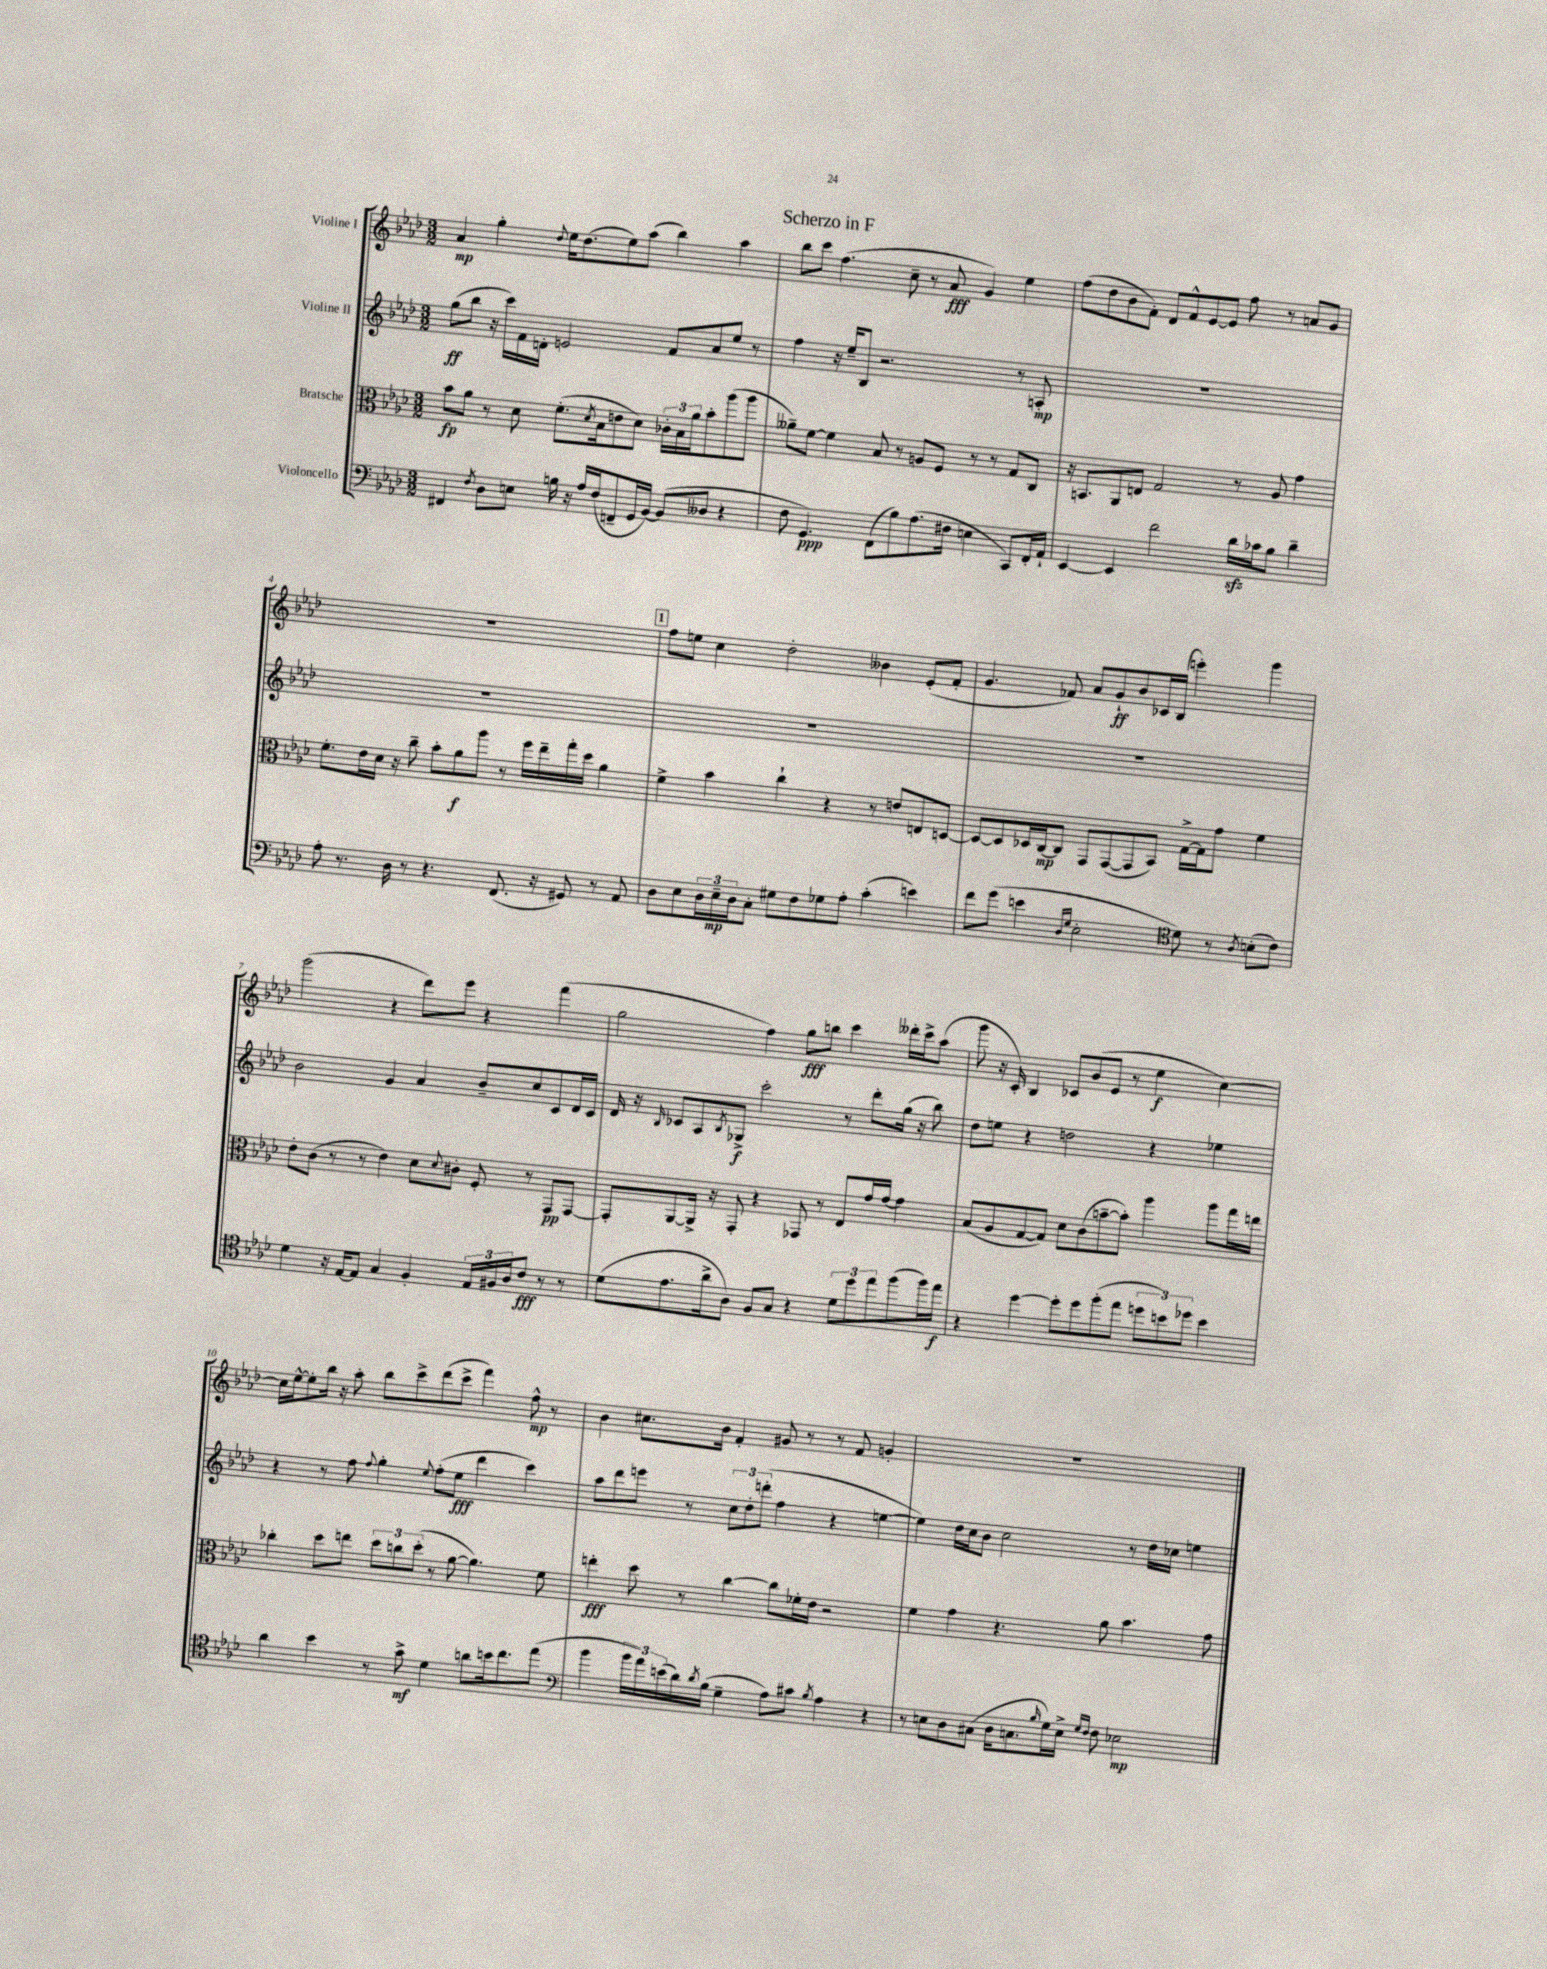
\header { title = "Scherzo in F" }
<<
\new StaffGroup <<
\new Staff = "s0" \with { instrumentName = "Violine I" } {
    \clef treble \key aes \major \numericTimeSignature \time 3/2
    aes'4\mp g''4-. \appoggiatura { des''8 } ees''16 des''8.( ees''8) aes''8( bes''4) aes''4 |
    bes''8 c'''8 f''4.( c''8-- r8 aes'8\fff g'4) ees''4 |
    f''8( des''8 bes'8 f'8-.) des'8 f'8-^ ees'8~ ees'8 f''8 r8 a'8 g'8 |
    R1. |
    \mark \markup { \box "1" } f''8 e''8 c''4 des''2-. beses'4 ees'8-.( f'8-. |
    g'4. fes'8) aes'8 g'8-!\ff bes'8 ces'16 bes16( e'''4-.) g'''4 |
    g'''2( r4 des'''8) ees'''8 r4 f'''4( |
    g''2 f''4) g''8\fff b''8 c'''4 deses'''16-. c'''16-> aes''8( |
    g'''8 r16 c'16-.) bes4 ces'8 bes'8( ees'8 r8 ees''4\f c''4~) |
    c''16 ees''16~-^ ees''8-. bes''16 r16 aes''8-. bes''8 c'''8-> des'''8( c'''8-> f'''4) f''8-^\mp r8 |
    bes'4 cis''8. bes'16 f'4-. gis'8 r8 r8 f'8 g'4-. |
    R1. \bar "|." |
}
\new Staff = "s1" \with { instrumentName = "Violine II" } {
    \clef treble \key aes \major \numericTimeSignature \time 3/2
    g''8\ff( bes''8 r16 c'''16) f'16 d'16-. e'2 f'8 aes'8 ees''8 r8 |
    f''4 r16 ees''16-- bes8 r2. r8 a8-.\mp |
    R1. |
    R1. |
    \mark \markup { \box "1" } R1. |
    R1. |
    bes'2 g'4 aes'4 bes'8-- c''8 c'8 des'16 c'16 |
    des'16 r16 \grace { bes16 } ces'8 aes8 \acciaccatura { bes8 } ges8->\f c'''2-. r8 des'''8-. g''16( r16 bes''8) |
    des''8 e''8 r4 d''2 r4 ees''4 |
    r4 r8 f''8 \appoggiatura { f''8 } g''4-. \appoggiatura { ees''8 } f''8-.( ees''8\fff des'''4 c'''4) |
    aes''8 des'''8 e'''8 r8 \tuplet 3/2 { c''8 des''8-. d'''8-.( } f''4 r4 e''4~ |
    e''4) des''16 c''16 bes'8 c''2 r8 des''16 ces''16 e''4 \bar "|." |
}
\new Staff = "s2" \with { instrumentName = "Bratsche" } {
    \clef alto \key aes \major \numericTimeSignature \time 3/2
    bes'8\fp aes'8 r8 des'8 f'8.-.( \acciaccatura { des'8 } bes16 e'8 des'8) \tuplet 3/2 { ces'16-. bes16 aes'16 } bes'8-. aes''8( aes''8 |
    aeses'8--) f'8~ f'4 bes8 r8 a8 f8 r8 r8 g8 c8 |
    r16 b,8. aes,8 e8 g2 r8 aes8 g'4 |
    f'8.-. ees'16 des'16 r16 c''8-- bes'8-. aes'8\f aes''8 r8 f''16 ees''16-- g''16-. des''16 aes'4 |
    \mark \markup { \box "1" } f'4-> bes'4 c''4-! r4 r8 e'8 e8 d8~ |
    d8~ d8 des16 c16~\mp c8 g,8 g,8~( g,8 bes,8) g16~-> g16 g'8 f'4 |
    ees'8-. c'8( r8 r8 ees'4) des'8 \appoggiatura { des'8 } cis'8-. f8-. r8 g,8\pp g,8~ |
    g,8-. aes,8~ aes,16-> r16 g,8-. r4 ges,8 r8 ees8 g'16 g'16~ g'4 |
    bes8( aes8 g8~ g8) des'8 c'8( b'8~-- b'8-.) aes''4 aes''8 g''16 e''16 |
    ces''4-. des''8 e''8 \tuplet 3/2 { des''8 c''8 des''8-.( } r8 aes'8~ aes'4.) f'8 |
    e''4-.\fff des''8 r8 c''4~ c''8 fes'16-. ees'16 r2 |
    f'4 g'4 r4. aes'8 bes'4. g'8 \bar "|." |
}
\new Staff = "s3" \with { instrumentName = "Violoncello" } {
    \clef bass \key aes \major \numericTimeSignature \time 3/2
    fis,4 \acciaccatura { f8 } des8 e8 b16 r16 aes16 f16( f,8-- g,16 bes,16~) bes,8( deses8 r4 |
    f8 g,4.\ppp) f,8( bes8) aes8.( fis16 e4 c,8) f,16-. aes,16-! |
    ees,4~ ees,4 f'2 des'16\sfz ces'16 bes8 des'4-- |
    aes8-. r8. des16 r8 r4. f,8.( r16 gis,8) r8 aes,8 |
    \mark \markup { \box "1" } des8 ees8 \tuplet 3/2 { des16 ees16--\mp des16 } c8-. gis8 f8 ges8 aes8-. c'4-.( e'4) |
    f'8 g'8( e'4 \grace { des16 g16 } ees2-. \clef tenor des'8) r8 \acciaccatura { aes8 } b8-.( c'8) |
    des'4 r16 ees16~ ees8 g4 f4-. \tuplet 3/2 { ees16 fis16 aes16 } c'8\fff r8 r8 |
    des'8( ees'8. aes'16-> aes8) f8 g8 r4 \tuplet 3/2 { des'8 des''8 ees''8 } f''8( f''16) ees''16\f |
    r4 des''4~ des''8-. des''8 f''8-.( ees''8 \tuplet 3/2 { d''8 b'8) des''8 } b'4 |
    aes'4 bes'4 r8 g'8->\mf des'4 a'8 b'16 c''8. ees''8( |
    \clef bass bes'4 \tuplet 3/2 { bes'16 aes'16) e'16( } des'16) \acciaccatura { des'8 } bes16( g4-- aes8) cis'8 \acciaccatura { bes8 } aes4 r4 |
    r8 e8 des8 cis8( des16 c8. \grace { bes16 } g16) e16-> \grace { g16 f16 } f8 ees2\mp \bar "|." |
}
>>
>>
